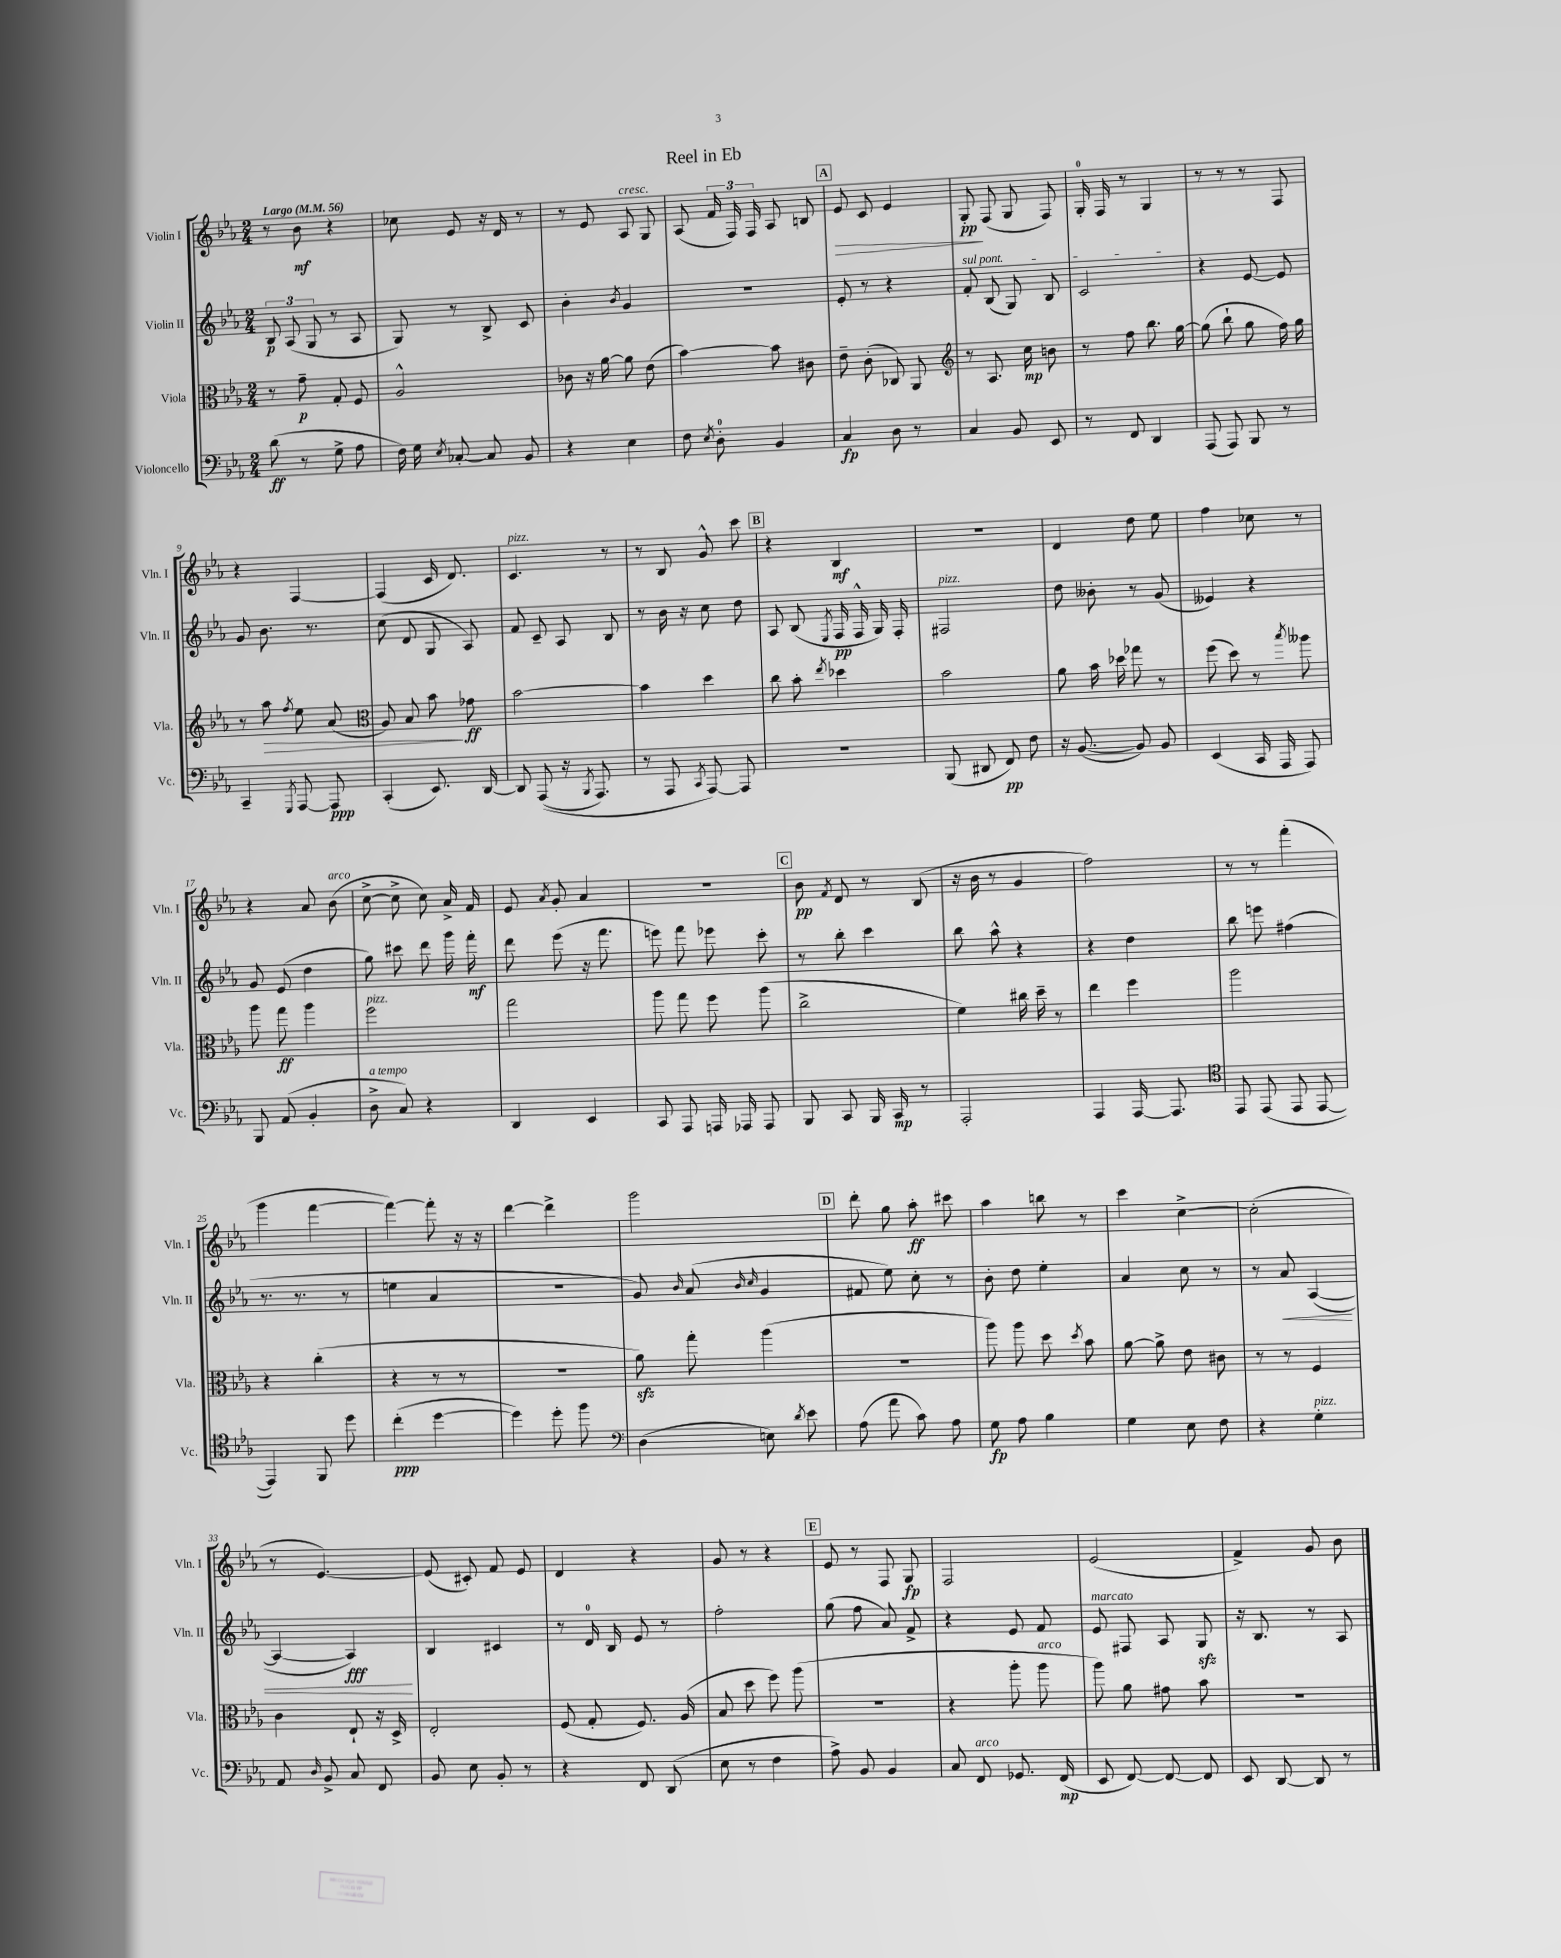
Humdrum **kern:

**kern	**dynam	**kern	**dynam	**kern	**dynam	**kern	**dynam
*part4	*part4	*part3	*part3	*part2	*part2	*part1	*part1
*staff4	*staff4	*staff3	*staff3	*staff2	*staff2	*staff1	*staff1
*I"Violoncello	*	*I"Viola	*	*I"Violin II	*	*I"Violin I	*
*I'Vc.	*	*I'Vla.	*	*I'Vln. II	*	*I'Vln. I	*
*clefF4	*	*clefC3	*	*clefG2	*	*clefG2	*
*k[b-e-a-]	*	*k[b-e-a-]	*	*k[b-e-a-]	*	*k[b-e-a-]	*
*M2/4	*	*M2/4	*	*M2/4	*	*M2/4	*
*MM56	*	*MM56	*	*MM56	*	*MM56	*
=1	=1	=1	=1	=1	=1	=1	=1
!	!	!	!	!	!	!LO:TX:a:B:t=Largo	!
(8d\	ff	8r	.	12B-/	p	8r	.
.	.	.	.	(12A-/	.	.	.
8r	.	8g~\	p	.	.	8b-\	mf
.	.	.	.	12G/	.	.	.
8G^\	.	8G'/	.	8r	.	4r	.
8A-\	.	8F/	.	8A-/	.	.	.
=2	=2	=2	=2	=2	=2	=2	=2
16F\)	.	2A-^^/	.	8G/)	.	8cc-X\	.
16G\	.	.	.	.	.	.	.
8qE-/	.	.	.	.	.	.	.
[8C-X'/	.	.	.	8r	.	8e-/	.
8C-/]	.	.	.	8B-^/	.	16r	.
.	.	.	.	.	.	16d/	.
8BB-/	.	.	.	8c/	.	8r	.
=3	=3	=3	=3	=3	=3	=3	=3
4r	.	8c-X\	.	4b-'\	.	8r	.
.	.	16r	.	.	.	8e-/	.
.	.	[16a-\	.	.	.	.	.
.	.	.	.	8qb-/	.	.	.
!	!	!	!	!	!	!LO:TX:a:i:t=cresc.	!
4E-\	.	8a-\]	.	4g/	.	8A-/	.
.	.	(8e-\	.	.	.	8G/	.
=4	=4	=4	=4	=4	=4	=4	=4
8F\	.	[4b-\)	.	2r	.	(8A-/	.
8qE-/	.	.	.	.	.	.	.
8D'\	.	.	.	.	.	24f/	.
.	.	.	.	.	.	24F/)	.
.	.	.	.	.	.	24F/	.
4BB-/	.	8b-\]	.	.	.	8A-/	.
.	.	8c#X\	.	.	.	8Bn/	.
!!LO:REH:place=s1:t=A
=5	=5	=5	=5	=5	=5	=5	=5
!	!	!	!	!	!	!	!LO:HP:b
4C/	fp	8e-~\	.	8e-'/	.	8e-/	>
.	.	(8c'\	.	8r	.	8c/	.
8D\	.	8C-X/)	.	4r	.	4e-/	.
8r	.	8AA-/	.	.	.	.	.
=6	=6	=6	=6	=6	=6	=6	=6
*	*	*clefG2	*	*	*	*	*
!	!	!	!	!LO:TX:a:i:t=sul pont.	!	!	!
4C/	.	8r	.	8f'/	.	8G'/	pp
.	.	8.A-/	.	(8B-/	.	(8F/	]
8BB-/	.	.	.	8G/)	.	8G/	.
.	.	16cc\	mp	.	.	.	.
8EE-/	.	8bn\	.	8B-/	.	8F/)	.
=7	=7	=7	=7	=7	=7	=7	=7
8r	.	8r	.	2c/	.	16G'/	.
.	.	.	.	.	.	16F/	.
8FF/	.	8ff\	.	.	.	8r	.
4DD/	.	8.bb-\	.	.	.	4G/	.
.	.	[16gg\	.	.	.	.	.
=8	=8	=8	=8	=8	=8	=8	=8
(8AAA-/	.	(8gg\]	.	4r	.	8r	.
8AAA-/)	.	8bb-`\	.	.	.	8r	.
8BBB-/	.	8gg\	.	[8e-/	.	8r	.
8r	.	16ff\)	.	8e-/]	.	8F/	.
.	.	16gg\	.	.	.	.	.
!!LO:LB:g=z
=9	=9	=9	=9	=9	=9	=9	=9
4CC~/	.	8r	.	8g/	.	4r	.
!	!	!	!LO:HP:b	!	!	!	!
.	.	8aa-\	>	8.b-\	.	.	.
8qGGG/	.	8qff/	.	.	.	.	.
[8AAA-/	.	8ee-\	.	.	.	[4F/	.
.	.	.	.	8.r	.	.	.
8AAA-/]	ppp	(8a-/	.	.	.	.	.
=10	=10	=10	=10	=10	=10	=10	=10
*	*	*clefC3	*	*	*	*	*
(4CC'/	.	8A-/)	.	(8cc\	.	(4F/]	.
.	.	8B-/	.	8d/	.	.	.
8.EE-/)	.	8b-\	.	8G/	.	16c/	.
.	.	.	.	.	.	8.d/)	.
.	.	8g-X\	] ff	8A-/)	.	.	.
[16DD/	.	.	.	.	.	.	.
=11	=11	=11	=11	=11	=11	=11	=11
!	!	!	!	!	!	!LO:TX:a:i:t=pizz.	!
8DD/]	.	[2b-\	.	8f/	.	4.c/	.
((8AAA-/	.	.	.	8c~/	.	.	.
16r	.	.	.	8A-/	.	.	.
8qBBB-/	.	.	.	.	.	.	.
8.AAA-/)	.	.	.	.	.	.	.
.	.	.	.	8B-/	.	8r	.
=12	=12	=12	=12	=12	=12	=12	=12
8r	.	4b-\]	.	8r	.	8r	.
8AAA-/	.	.	.	16b-\	.	8B-/	.
.	.	.	.	16r	.	.	.
8qCC/	.	.	.	.	.	.	.
[8AAA-/)	.	4dd\	.	8cc\	.	8g^^/	.
8AAA-/]	.	.	.	8dd\	.	8ccc\	.
!!LO:REH:place=s1:t=B
=13	=13	=13	=13	=13	=13	=13	=13
2r	.	8cc\	.	8A-/	.	4r	.
.	.	8b-'\	.	(8B-/	.	.	.
.	.	8qee-/	.	8qE-/	.	.	.
.	.	4dd-X\	.	16F/	pp	4B-/	mf
.	.	.	.	16F^^/	.	.	.
.	.	.	.	16G/)	.	.	.
.	.	.	.	16F'/	.	.	.
=14	=14	=14	=14	=14	=14	=14	=14
!	!	!	!	!LO:TX:a:i:t=pizz.	!	!	!
(8BBB-/	.	2b-\	.	2F#X/	.	2r	.
8DD#X/	.	.	.	.	.	.	.
8FF/)	pp	.	.	.	.	.	.
8F\	.	.	.	.	.	.	.
=15	=15	=15	=15	=15	=15	=15	=15
16r	.	8a-\	.	8dd\	.	4d/	.
([8.BB-/	.	.	.	.	.	.	.
.	.	16b-\	.	8b--X'\	.	.	.
.	.	16dd-X\	.	.	.	.	.
8BB-/])	.	8gg-X\	.	8r	.	8dd\	.
8BB-/	.	8r	.	(8g/	.	8ee-\	.
=16	=16	=16	=16	=16	=16	=16	=16
(4EE-/	.	(8ff\	.	4e--X/)	.	4ff\	.
.	.	8dd\)	.	.	.	.	.
16CC/	.	8r	.	4r	.	8cc-X\	.
16AAA-/	.	.	.	.	.	.	.
.	.	8qbb-/	.	.	.	.	.
8AAA-/)	.	8aa--X\	.	.	.	8r	.
!!LO:LB:g=z
=17	=17	=17	=17	=17	=17	=17	=17
8BBB-/	.	8aa-\	.	8g/	.	4r	.
(8AA-/	.	8gg\	ff	(8e-/	.	.	.
4BB-'/	.	4aa-\	.	4dd\	.	8a-/	.
!	!	!	!	!	!	!LO:TX:a:i:t=arco	!
.	.	.	.	.	.	(8b-\	.
=18	=18	=18	=18	=18	=18	=18	=18
!	!	!LO:TX:a:i:t=pizz.	!	!	!	!	!
!LO:TX:a:i:t=a tempo	!	!	!	!	!	!	!
8D^\	.	2ff\	.	8gg\)	.	[8cc^\	.
8C/)	.	.	.	8ccc#X\	.	8cc^\]	.
4r	.	.	.	8ddd\	.	8cc\)	.
.	.	.	.	16ggg\	.	16a-^/	.
.	.	.	.	16fff'\	mf	16f/	.
=19	=19	=19	=19	=19	=19	=19	=19
4DD/	.	2gg\	.	8ddd\	.	8e-/	.
.	.	.	.	.	.	8qa-/	.
.	.	.	.	(8eee-\	.	8g'/	.
4EE-/	.	.	.	16r	.	4a-/	.
.	.	.	.	8.fff\	.	.	.
=20	=20	=20	=20	=20	=20	=20	=20
8CC/	.	8aa-\	.	8eeen\)	.	2r	.
8AAA-/	.	8gg\	.	8fff\	.	.	.
16AAAn/	.	8ff\	.	8eee-X\	.	.	.
16AAA-X/	.	.	.	.	.	.	.
8AAA-/	.	(8aa-\	.	8ccc'\	.	.	.
!!LO:REH:place=s1:t=C
=21	=21	=21	=21	=21	=21	=21	=21
8BBB-/	.	2cc^\	.	8r	.	8b-\	pp
.	.	.	.	.	.	8qf/	.
8CC/	.	.	.	8bb-'\	.	8d/	.
16BBB-/	.	.	.	4ccc\	.	8r	.
16CC/	mp	.	.	.	.	.	.
8r	.	.	.	.	.	(8B-/	.
=22	=22	=22	=22	=22	=22	=22	=22
2AAA-'/	.	4f\)	.	8bb-\	.	16r	.
.	.	.	.	.	.	16b-\	.
.	.	.	.	8aa-^^\	.	8r	.
.	.	16cc#X\	.	4r	.	4g/	.
.	.	16dd~\	.	.	.	.	.
.	.	8r	.	.	.	.	.
=23	=23	=23	=23	=23	=23	=23	=23
4AAA-/	.	4ee-\	.	4r	.	2ff\)	.
[16AAA-/	.	4ff\	.	4dd\	.	.	.
8.AAA-/]	.	.	.	.	.	.	.
=24	=24	=24	=24	=24	=24	=24	=24
*clefC4	*	*	*	*	*	*	*
8EE-/	.	2aa-\	.	8bb-\	.	8r	.
(8EE-/	.	.	.	8eeen\	.	8r	.
8EE-/	.	.	.	(4ff#X\	.	(4fff'\	.
[8EE-/	.	.	.	.	.	.	.
!!LO:LB:g=z
=25	=25	=25	=25	=25	=25	=25	=25
4EE-/])	.	4r	.	8.r	.	4ggg\	.
.	.	.	.	8.r	.	.	.
8FF/	.	(4cc'\	.	.	.	[4fff\	.
8dd\	.	.	.	8r	.	.	.
=26	=26	=26	=26	=26	=26	=26	=26
(4cc'\	ppp	4r	.	4een\	.	4fff\_)	.
[4dd\	.	8r	.	4a-/	.	8fff'\]	.
.	.	8r	.	.	.	16r	.
.	.	.	.	.	.	16r	.
=27	=27	=27	=27	=27	=27	=27	=27
4dd\])	.	2r	.	2r	.	[4ddd\	.
8dd'\	.	.	.	.	.	4ddd^\]	.
8ff\	.	.	.	.	.	.	.
=28	=28	=28	=28	=28	=28	=28	=28
*clefF4	*	*	*	*	*	*	*
(4D\	.	8a-zz\)	.	8g/)	.	2ggg\	.
.	.	.	.	16qqb-/	.	.	.
.	.	8gg'\	.	(8a-/	.	.	.
.	.	.	.	16qqb-/	.	.	.
.	.	.	.	16qqcc/	.	.	.
8En\)	.	(4aa-\	.	4g/	.	.	.
8qd/	.	.	.	.	.	.	.
8e-\	.	.	.	.	.	.	.
!!LO:REH:place=s1:t=D
=29	=29	=29	=29	=29	=29	=29	=29
(8A-\	.	2r	.	8f#X/	.	8ddd'\	.
8a-\	.	.	.	8ee-\)	.	8gg\	.
8c\)	.	.	.	8cc'\	.	8aa-'\	ff
8A-\	.	.	.	8r	.	8ccc#X\	.
=30	=30	=30	=30	=30	=30	=30	=30
8G\	fp	8aa-\)	.	8b-'\	.	4aa-\	.
8A-\	.	8aa-\	.	8dd\	.	.	.
4B-\	.	8dd\	.	4ee-'\	.	8bbn\	.
.	.	8qdd/	.	.	.	.	.
.	.	8b-\	.	.	.	8r	.
=31	=31	=31	=31	=31	=31	=31	=31
4G\	.	[8a-\	.	4a-/	.	4ccc\	.
.	.	8a-^\]	.	.	.	.	.
8E-\	.	8e-\	.	8cc\	.	[4cc^\	.
8F\	.	8c#X\	.	8r	.	.	.
=32	=32	=32	=32	=32	=32	=32	=32
4r	.	8r	.	8r	.	(2cc'\]	.
!	!	!	!	!	!LO:HP:b	!	!
.	.	8r	.	8a-/	<	.	.
!LO:TX:a:i:t=pizz.	!	!	!	!	!	!	!
4G'\	.	4F/	.	([4A-/	.	.	.
!!LO:LB:g=z
=33	=33	=33	=33	=33	=33	=33	=33
8AA-/	.	4c\	.	4A-/_	.	8r	.
16qqD/	.	.	.	.	.	.	.
8BB-^/	.	.	.	.	.	[4.e-/)	.
8C/	.	8E-`/	.	4A-/])	fff	.	.
8FF/	.	16r	.	.	.	.	.
.	.	16D^/	.	.	.	.	.
.	.	.	.	.	[	.	.
=34	=34	=34	=34	=34	=34	=34	=34
8BB-/	.	2E-'/	.	4B-/	.	(8e-/]	.
8E-\	.	.	.	.	.	8c#X'/)	.
8BB-'/	.	.	.	4c#X/	.	8f/	.
8r	.	.	.	.	.	8e-/	.
=35	=35	=35	=35	=35	=35	=35	=35
4r	.	(8F/	.	8r	.	4d/	.
.	.	8G'/	.	16d/	.	.	.
.	.	.	.	16B-/	.	.	.
8FF/	.	8.F/)	.	8e-/	.	4r	.
(8DD/	.	.	.	8r	.	.	.
.	.	(16A-/	.	.	.	.	.
=36	=36	=36	=36	=36	=36	=36	=36
8E-\	.	8B-/	.	2ff'\	.	8g/	.
8r	.	8dd\	.	.	.	8r	.
4F\	.	8ff\)	.	.	.	4r	.
.	.	(8aa-\	.	.	.	.	.
!!LO:REH:place=s1:t=E
=37	=37	=37	=37	=37	=37	=37	=37
8A-^\)	.	2r	.	(8gg\	.	8e-/	.
8BB-/	.	.	.	8ff\	.	8r	.
4BB-/	.	.	.	8a-/)	.	8F/	.
.	.	.	.	8f^/	.	8G/	fp
=38	=38	=38	=38	=38	=38	=38	=38
8C/	.	4r	.	4r	.	2F/	.
!LO:TX:a:i:t=arco	!	!	!	!	!	!	!
8FF/	.	.	.	.	.	.	.
8.GG-X/	.	8aa-'\	.	8e-/	.	.	.
!	!	!LO:TX:a:i:t=arco	!	!	!	!	!
.	.	8aa-\	.	8f/	.	.	.
(16FF/	mp	.	.	.	.	.	.
=39	=39	=39	=39	=39	=39	=39	=39
!	!	!	!	!LO:TX:a:i:t=marcato	!	!	!
8EE-/	.	8aa-\)	.	8e-/	.	(2e-/	.
[8FF/)	.	8a-\	.	8F#X/	.	.	.
8FF/_	.	8g#X\	.	8A-/	.	.	.
8FF/]	.	8b-\	.	8Gzz/	.	.	.
=40	=40	=40	=40	=40	=40	=40	=40
8EE-/	.	2r	.	16r	.	4f^/)	.
.	.	.	.	8.B-/	.	.	.
[8DD/	.	.	.	.	.	.	.
8DD/]	.	.	.	8r	.	8g/	.
8r	.	.	.	8A-/	.	8b-\	.
==	==	==	==	==	==	==	==
*-	*-	*-	*-	*-	*-	*-	*-
